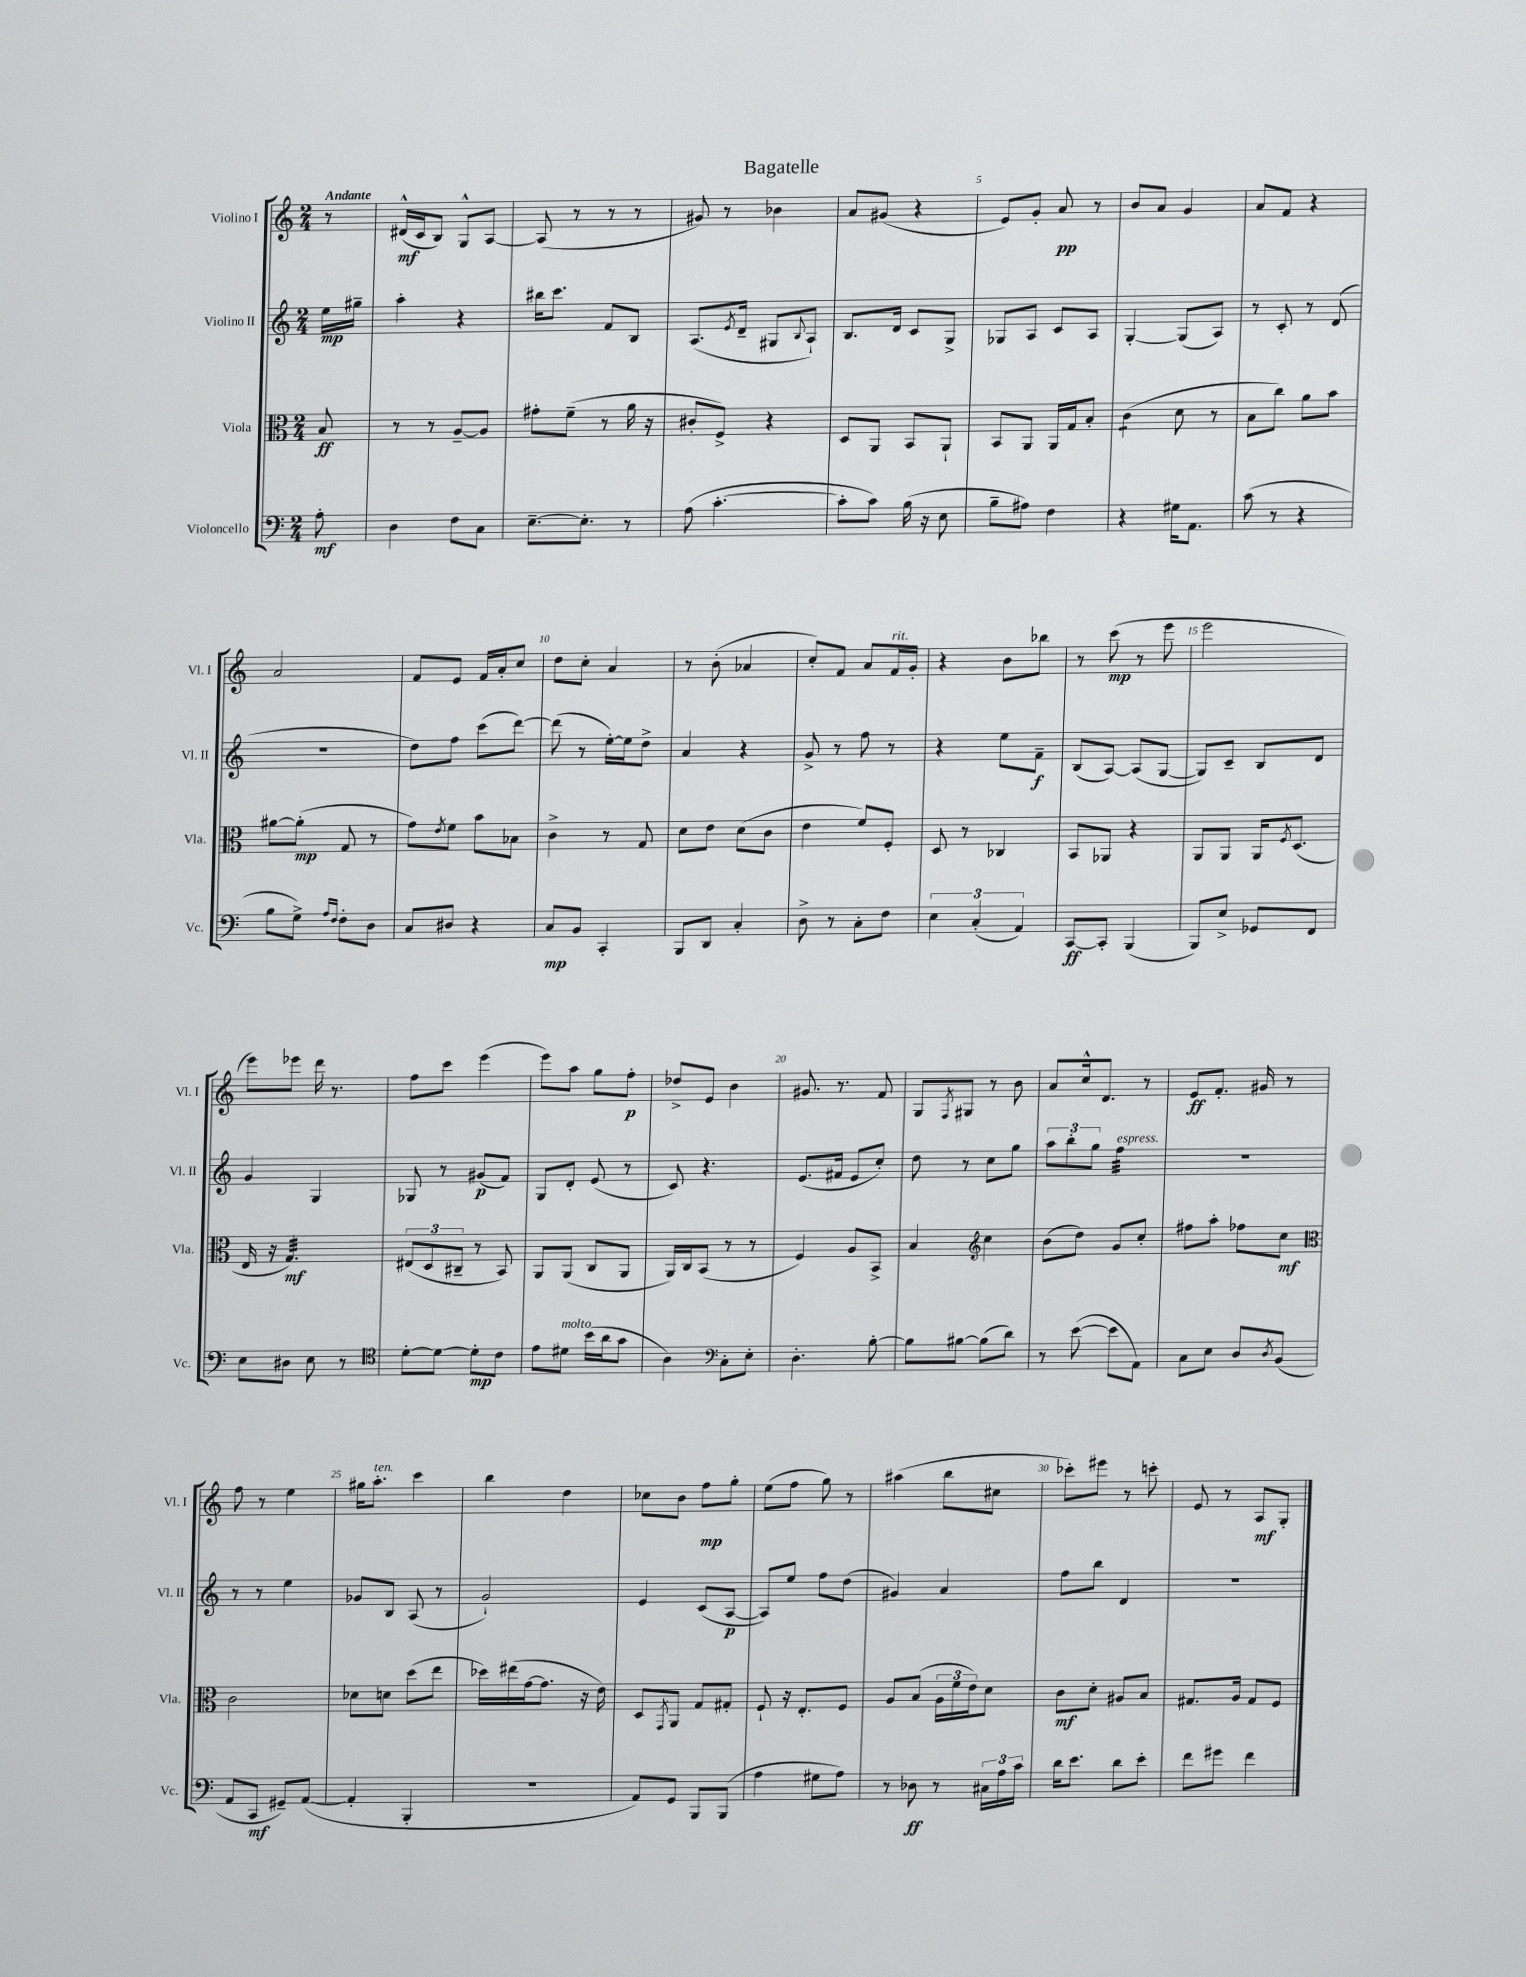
\header { title = "Bagatelle" }
<<
\new StaffGroup <<
\new Staff = "s0" \with { instrumentName = "Violino I" shortInstrumentName = "Vl. I" } {
    \clef treble \key c \major \numericTimeSignature \time 2/4 \partial 8 \tempo "Andante"
    r8 |
    dis'16-^\mf( c'16 b8) g8-^ a8~ |
    a8( r8 r8 r8 |
    gis'8) r8 bes'4 |
    a'8 gis'8( r4 |
    e'8) g'8-. a'8\pp r8 |
    b'8 a'8 g'4 |
    a'8 f'8 r4 |
    a'2 |
    f'8 e'8 f'16 a'16-. c''8 |
    d''8 c''8-. a'4 |
    r8 b'8-.( aes'4 |
    c''8-.) f'8 a'8 f'16^\markup { \italic "rit." } g'16-. |
    r4 b'8 bes''8 |
    r8 c'''8\mp( r8 e'''8 |
    e'''2 |
    e'''8) ees'''8 d'''16 r8. |
    f''8 c'''8 e'''4( |
    e'''8) a''8 g''8 f''8-.\p |
    des''8-> e'8 b'4 |
    gis'8. r8. f'8 |
    g8 \acciaccatura { f8 } gis8 r8 b'8 |
    a'8 c''16-^ d'8. r8 |
    e'8\ff f'8.-. gis'16 r8 |
    f''8 r8 e''4 |
    gis''16 a''8.-.^\markup { \italic "ten." } c'''4 |
    b''4 d''4 |
    ces''8 b'8 f''8\mp g''8-. |
    e''8( f''8 g''8) r8 |
    ais''4( b''8 cis''8 |
    ces'''8-.) eis'''8 r8 c'''8-. |
    e'8 r8 a8\mf g8-. \bar "|." |
}
\new Staff = "s1" \with { instrumentName = "Violino II" shortInstrumentName = "Vl. II" } {
    \clef treble \key c \major \numericTimeSignature \time 2/4 \partial 8
    e''16\mp gis''16-- |
    a''4-. r4 |
    bis''16 c'''8. f'8 b8 |
    a8.( \acciaccatura { e'8 } d'16-- gis8 \appoggiatura { b8 } a8-!) |
    b8. d'16 c'8 g8-> |
    ges8 a8 c'8 a8 |
    g4~-. g8( a8) |
    r8 c'8-. r8 d'8( |
    r2 |
    d''8) f''8 c'''8( d'''8~) |
    d'''8( r8 e''16~-.) e''16 d''8-> |
    a'4 r4 |
    g'8-> r8 f''8 r8 |
    r4 e''8 f'8--\f |
    b8( a8~) a8( g8~ |
    g8) c'8-- b8 d'8 |
    g'4 g4 |
    ges8 r8 gis'8\p( f'8) |
    g8 d'8-. e'8( r8 |
    c'8) r4. |
    e'8.( fis'16 e'8 c''8-.) |
    d''8 r8 c''8 g''8 |
    \tuplet 3/2 { a''8 b''8-. g''8 } f''4:32^\markup { \italic "espress." } |
    R2 |
    r8 r8 e''4 |
    ges'8 b8 a8( r8 |
    g'2-!) |
    e'4 c'8( a8~\p |
    a8) e''8 f''8 d''8( |
    gis'4) a'4 |
    f''8 b''8 d'4 |
    R2 \bar "|." |
}
\new Staff = "s2" \with { instrumentName = "Viola" shortInstrumentName = "Vla." } {
    \clef alto \key c \major \numericTimeSignature \time 2/4 \partial 8
    b8\ff |
    r8 r8 a8~-- a8 |
    gis'8-. f'8--( r8 a'16 r16 |
    cis'8-. f8->) r4 |
    d8 a,8 b,8 a,8-! |
    b,8 a,8 a,16 g16 b8-. |
    c'4:8( d'8 r8 |
    b8 c''8) a'8 b'8 |
    ais'8~ ais'8-.\mp( g8 r8 |
    g'8) \acciaccatura { e'8 } f'8 b'8 bes8 |
    c'4-> r8 g8 |
    d'8 e'8 d'8( c'8 |
    e'4 f'8) f8-. |
    d8 r8 ces4 |
    b,8 aes,8 r4 |
    a,8 a,8 a,16 \acciaccatura { f8 } d8.( |
    e16 r16 g4.:32\mf) |
    \tuplet 3/2 { eis8( d8 cis8-- } r8 b,8) |
    a,8 a,8( c8 a,8 |
    a,16) c16 b,8( r8 r8 |
    f4) a8 b,8-> |
    b4 \clef treble c''4 |
    b'8( d''8) g'8 c''8-. |
    fis''8 a''8-. fes''8 c''8\mf |
    \clef alto c'2 |
    des'8 d'8 d''8( e''8 |
    des''16) eis''16( g'16~ g'8. r16 e'16) |
    d8 \acciaccatura { g,8 } a,8 g8 gis8-. |
    f8-! r16 e8.-. f8 |
    a8 b8( \tuplet 3/2 { a16 f'16 e'16) } d'8 |
    c'8\mf d'8-. ais8 b8 |
    gis8. a16 gis8 f8 \bar "|." |
}
\new Staff = "s3" \with { instrumentName = "Violoncello" shortInstrumentName = "Vc." } {
    \clef bass \key c \major \numericTimeSignature \time 2/4 \partial 8
    a8-.\mf |
    d4 f8 c8 |
    e8.~-- e8.-. r8 |
    a8( c'4.~-. |
    c'8-. c'8) b16( r16 e8 |
    b8-- ais8) f4 |
    r4 gis16 a,8. |
    c'8( r8 r4 |
    b8 g8->) \grace { a16 f16 } f8-. d8 |
    c8 dis8 r4 |
    c8\mp b,8 c,4-. |
    b,,8 d,8 c4-. |
    d8-> r8 c8-. f8 |
    \tuplet 3/2 { e4 c4-.( a,4) } |
    c,8~\ff c,8-. b,,4( |
    b,,8) e8-> ges,8 f,8 |
    e8 dis8 e8 r8 |
    \clef tenor d'8~-. d'8~ d'8-.\mp c'8 |
    e'8 dis'8^\markup { \italic "molto" } b'16( a'16 g'8 |
    a4) \clef bass c8-. e8-. |
    d4.-. b8~-. |
    b8 bis8~ bis8( d'8) |
    r8 e'8~( e'8 a,8) |
    c8 e8 d8 \acciaccatura { d8 } b,8( |
    a,8 c,8\mf gis,8--) a,8~( |
    a,4-. b,,4-. |
    R2 |
    a,8) g,8 b,,8 b,,8( |
    a4 gis8 a8) |
    r8 des8\ff r8 \tuplet 3/2 { cis16 a16 c'16 } |
    d'16 e'8. d'8 e'8-. |
    f'8 gis'8 f'4 \bar "|." |
}
>>
>>
\layout { \context { \Score \override BarNumber.break-visibility = ##(#f #t #t) barNumberVisibility = #(every-nth-bar-number-visible 5) } }
